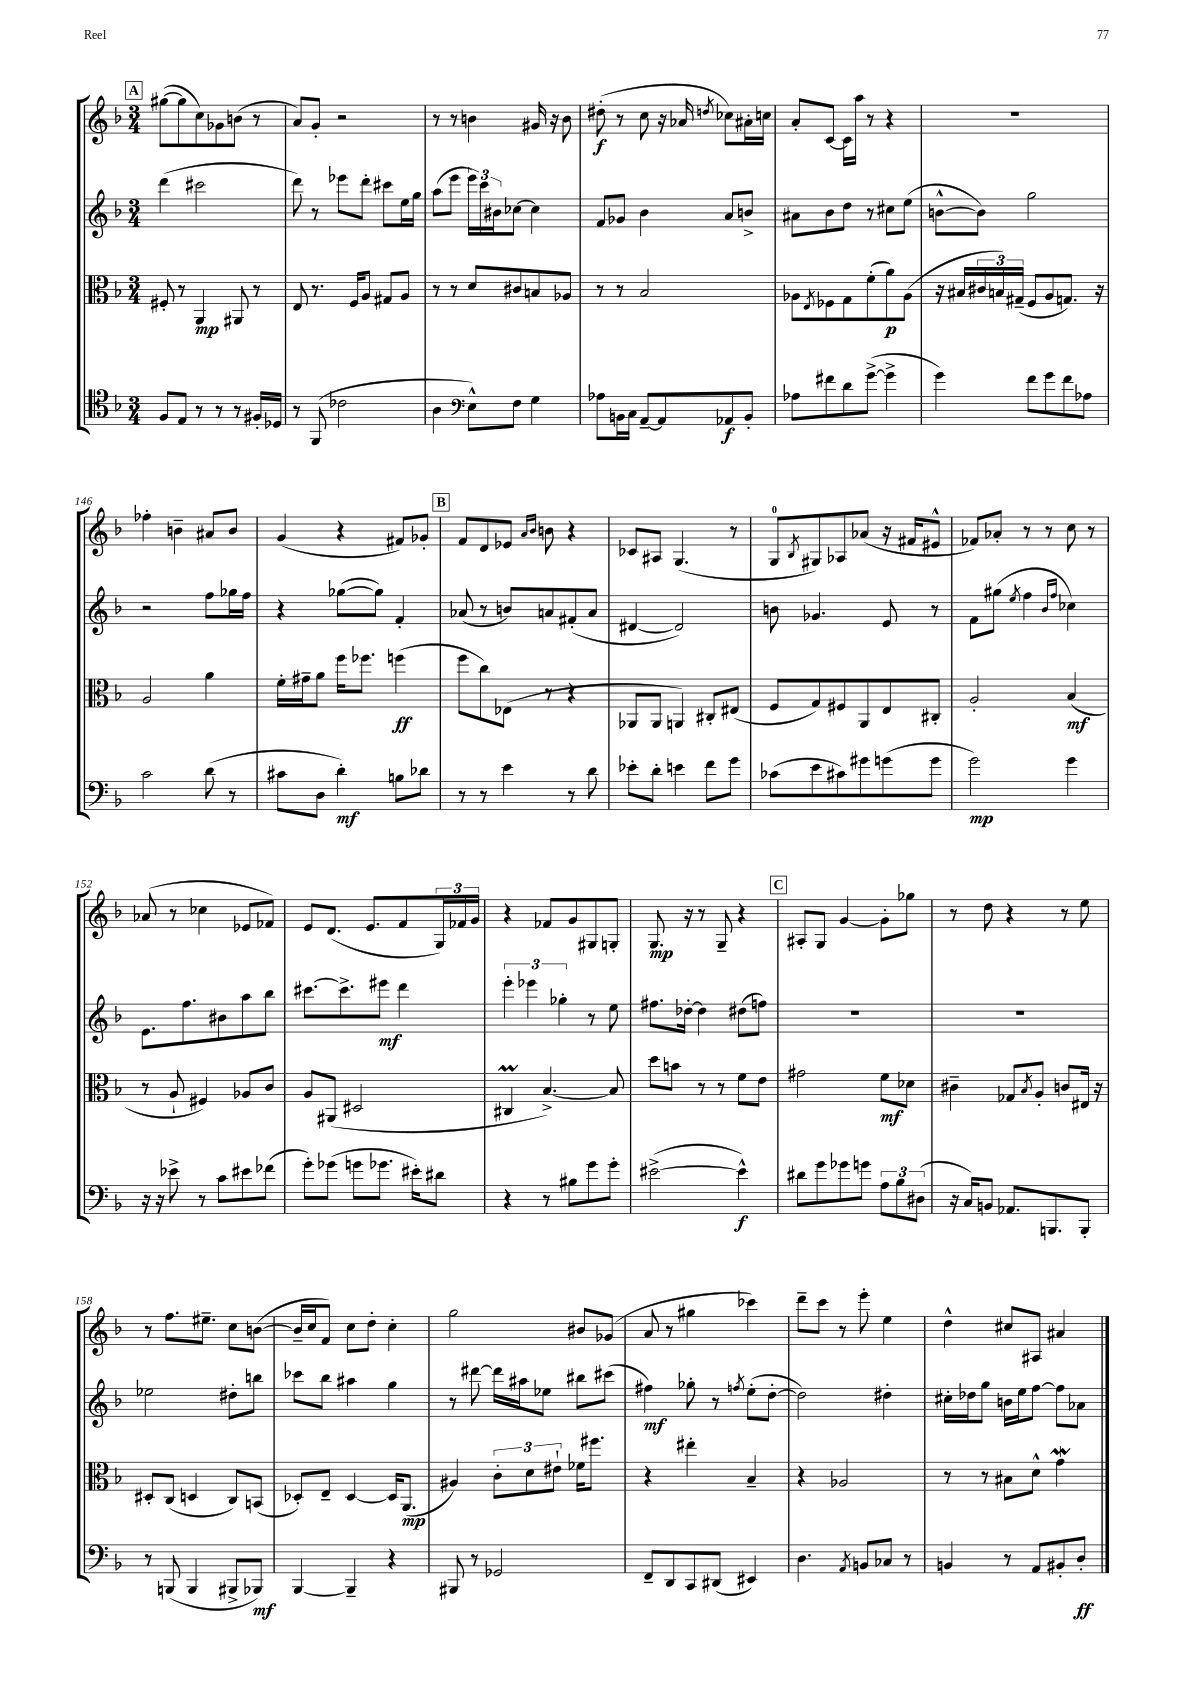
<<
\new StaffGroup <<
\new Staff = "s0" {
    \clef treble \key f \major \numericTimeSignature \time 3/4
    \mark \markup { \box "A" } gis''8~( gis''8 c''8) ges'8 b'8( r8 |
    a'8) g'8-. r2 |
    r8 r8 b'4 gis'16 r16 b'8 |
    dis''8-.\f( r8 c''8 r16 aes'16 \acciaccatura { d''8 } ces''8) ais'16-. c''16 |
    a'8-. c'8~ c'16 a''16 r8 r4 |
    R2. |
    fes''4-. b'4-- ais'8 b'8 |
    g'4( r4 fis'8) ges'8-. |
    \mark \markup { \box "B" } f'8 d'8 ees'8 \grace { a'16 bes'16 } b'8 r4 |
    ces'8 ais8 g4.( r8 |
    g8-0 \acciaccatura { bes8 } gis8) aes8 aes'8( r16 fis'16 eis'8-^ |
    fes'8) aes'8-. r8 r8 c''8 r8 |
    aes'8( r8 ces''4 ees'8 fes'8) |
    e'8 d'8.( e'8. f'8 \tuplet 3/2 { g16) fes'16 g'16 } |
    r4 fes'8 g'8 gis8 g8-. |
    g8.\mp r16 r8 g8-- r4 |
    \mark \markup { \box "C" } ais8-. g8 g'4~ g'8-. ges''8 |
    r8 d''8 r4 r8 e''8 |
    r8 f''8. eis''8.-- c''8 b'8~( |
    b'16-- c''16 f'8) c''8 d''8-. c''4-. |
    g''2 bis'8 ges'8( |
    a'8 r8 gis''4 ces'''4) |
    d'''8-- c'''8 r8 e'''8-. e''4 |
    d''4-^ cis''8 ais8 ais'4 \bar "|." |
}
\new Staff = "s1" {
    \clef treble \key f \major \numericTimeSignature \time 3/4
    \mark \markup { \box "A" } d'''4( cis'''2 |
    d'''8) r8 ees'''8 d'''8-. cis'''8 e''16 g''16 |
    a''8( e'''8 \tuplet 3/2 { e'''16) c'''16 bis'16 } ces''8~ ces''4 |
    f'8 ges'8 bes'4 a'8 b'8-> |
    ais'8 bes'8 d''8 r8 cis''8 e''8( |
    b'8~-^ b'8) g''2 |
    r2 f''8 ges''16 f''16 |
    r4 ges''8~( ges''8) f'4-. |
    \mark \markup { \box "B" } aes'8( r8 b'8) a'8 fis'8-.( a'8 |
    dis'4~ dis'2) |
    b'8 ges'4. e'8 r8 |
    f'8 gis''8( \acciaccatura { e''8 } f''4 \grace { bes'16 f''16 } ces''4) |
    e'8. f''8. bis'8 a''8 bes''8 |
    cis'''8.~ cis'''8.-> eis'''8\mf d'''4 |
    \tuplet 3/2 { e'''4-. ees'''4 ges''4-. } r8 e''8 |
    fis''8. des''16~-. des''4 dis''8( f''8) |
    \mark \markup { \box "C" } R2. |
    R2. |
    ees''2 dis''8-. b''8 |
    ces'''8 bes''8 ais''4 g''4 |
    r8 dis'''8~ dis'''16 ais''16 ees''8 bis''8 cis'''8( |
    fis''4\mf) ges''8-. r8 \acciaccatura { f''8 } e''8-.( d''8~-. |
    d''2) dis''4-. |
    cis''16-. des''16 g''8 b'16 e''16 f''8~ f''8 aes'8 \bar "|." |
}
\new Staff = "s2" {
    \clef alto \key f \major \numericTimeSignature \time 3/4
    \mark \markup { \box "A" } fis8-. r8 a,4\mp ais,8 r8 |
    e8 r8. f16 a8 gis8 a8 |
    r8 r8 d'8 cis'8 b8 aes8 |
    r8 r8 bes2 |
    aes8 \acciaccatura { e8 } fes8 g8 f'8-.( a'8\p) aes8( |
    r16 bis16 \tuplet 3/2 { cis'16 b16) gis16--( } f8 a8 g8.) r16 |
    a2 a'4 |
    f'16-. gis'16-- a'8 f''16 fes''8. f''4\ff( |
    \mark \markup { \box "B" } f''8 c''8) ees8( r8 r4 |
    aes,8 aes,8 a,4) cis8-. eis8( |
    f8 g8) fis8 a,8 e8 cis8-. |
    a2-. bes4\mf( |
    r8 a8-! fis4) aes8 c'8 |
    a8 ais,8( dis2 |
    cis4\prall bes4.~->) bes8 |
    d''8 b'8 r8 r8 f'8 e'8 |
    \mark \markup { \box "C" } gis'2 f'8\mf des'8 |
    cis'4-- ges8 \acciaccatura { bes8 } a8-. c'8 eis16 r16 |
    dis8-. c8( d4 c8) b,8( |
    des8-.) e8-- des4~ des16 a,8.\mp( |
    ais4) \tuplet 3/2 { c'8-. d'8 eis'8-! } fes'16 fis''8. |
    r4 eis''4-. bes4-- |
    r4 aes2 |
    r8 r8 bis8 d'8-^ g'4\mordent \bar "|." |
}
\new Staff = "s3" {
    \clef tenor \key f \major \numericTimeSignature \time 3/4
    \mark \markup { \box "A" } f8 e8 r8 r8 r8 fis16-. des16 |
    r8 f,8( ces'2 |
    a4 \clef bass e8-^) f8 g4 |
    aes8 b,16 c16 a,8~-- a,8 aes,8\f b,8-. |
    aes8 fis'8 d'8 g'8~->( g'4-> |
    g'4) f'8 g'8 f'8 aes8 |
    c'2 d'8( r8 |
    cis'8 d8 d'4-.\mf) b8 des'8 |
    \mark \markup { \box "B" } r8 r8 e'4 r8 d'8 |
    ees'8-. d'8-. e'4 f'8 g'8 |
    ces'8( e'8 cis'8) gis'8 g'8( g'8 |
    g'2\mp) g'4 |
    r16 r16 ees'8-> r8 c'8 eis'8 fes'8( |
    g'8-.) ges'8( g'8 ges'8. eis'16-.) dis'8 |
    r4 r8 bis8 g'8 g'8-. |
    eis'2~->( eis'4-^\f) |
    \mark \markup { \box "C" } dis'8 g'8 ges'8 g'8 \tuplet 3/2 { a8 bes8 dis8( } |
    r16 c16) b,8 aes,8. b,,8. b,,8-. |
    r8 b,,8( b,,4 bis,,8-> bes,,8\mf) |
    bes,,4~ bes,,4-- r4 |
    bis,,8 r8 ges,2 |
    f,8-- d,8 c,8 dis,8( eis,4) |
    d4. \acciaccatura { a,8 } b,8 ces8 r8 |
    b,4 r8 a,8 bis,8-. d8-.\ff \bar "|." |
}
>>
>>
\layout { \context { \Score currentBarNumber = #140 } }
